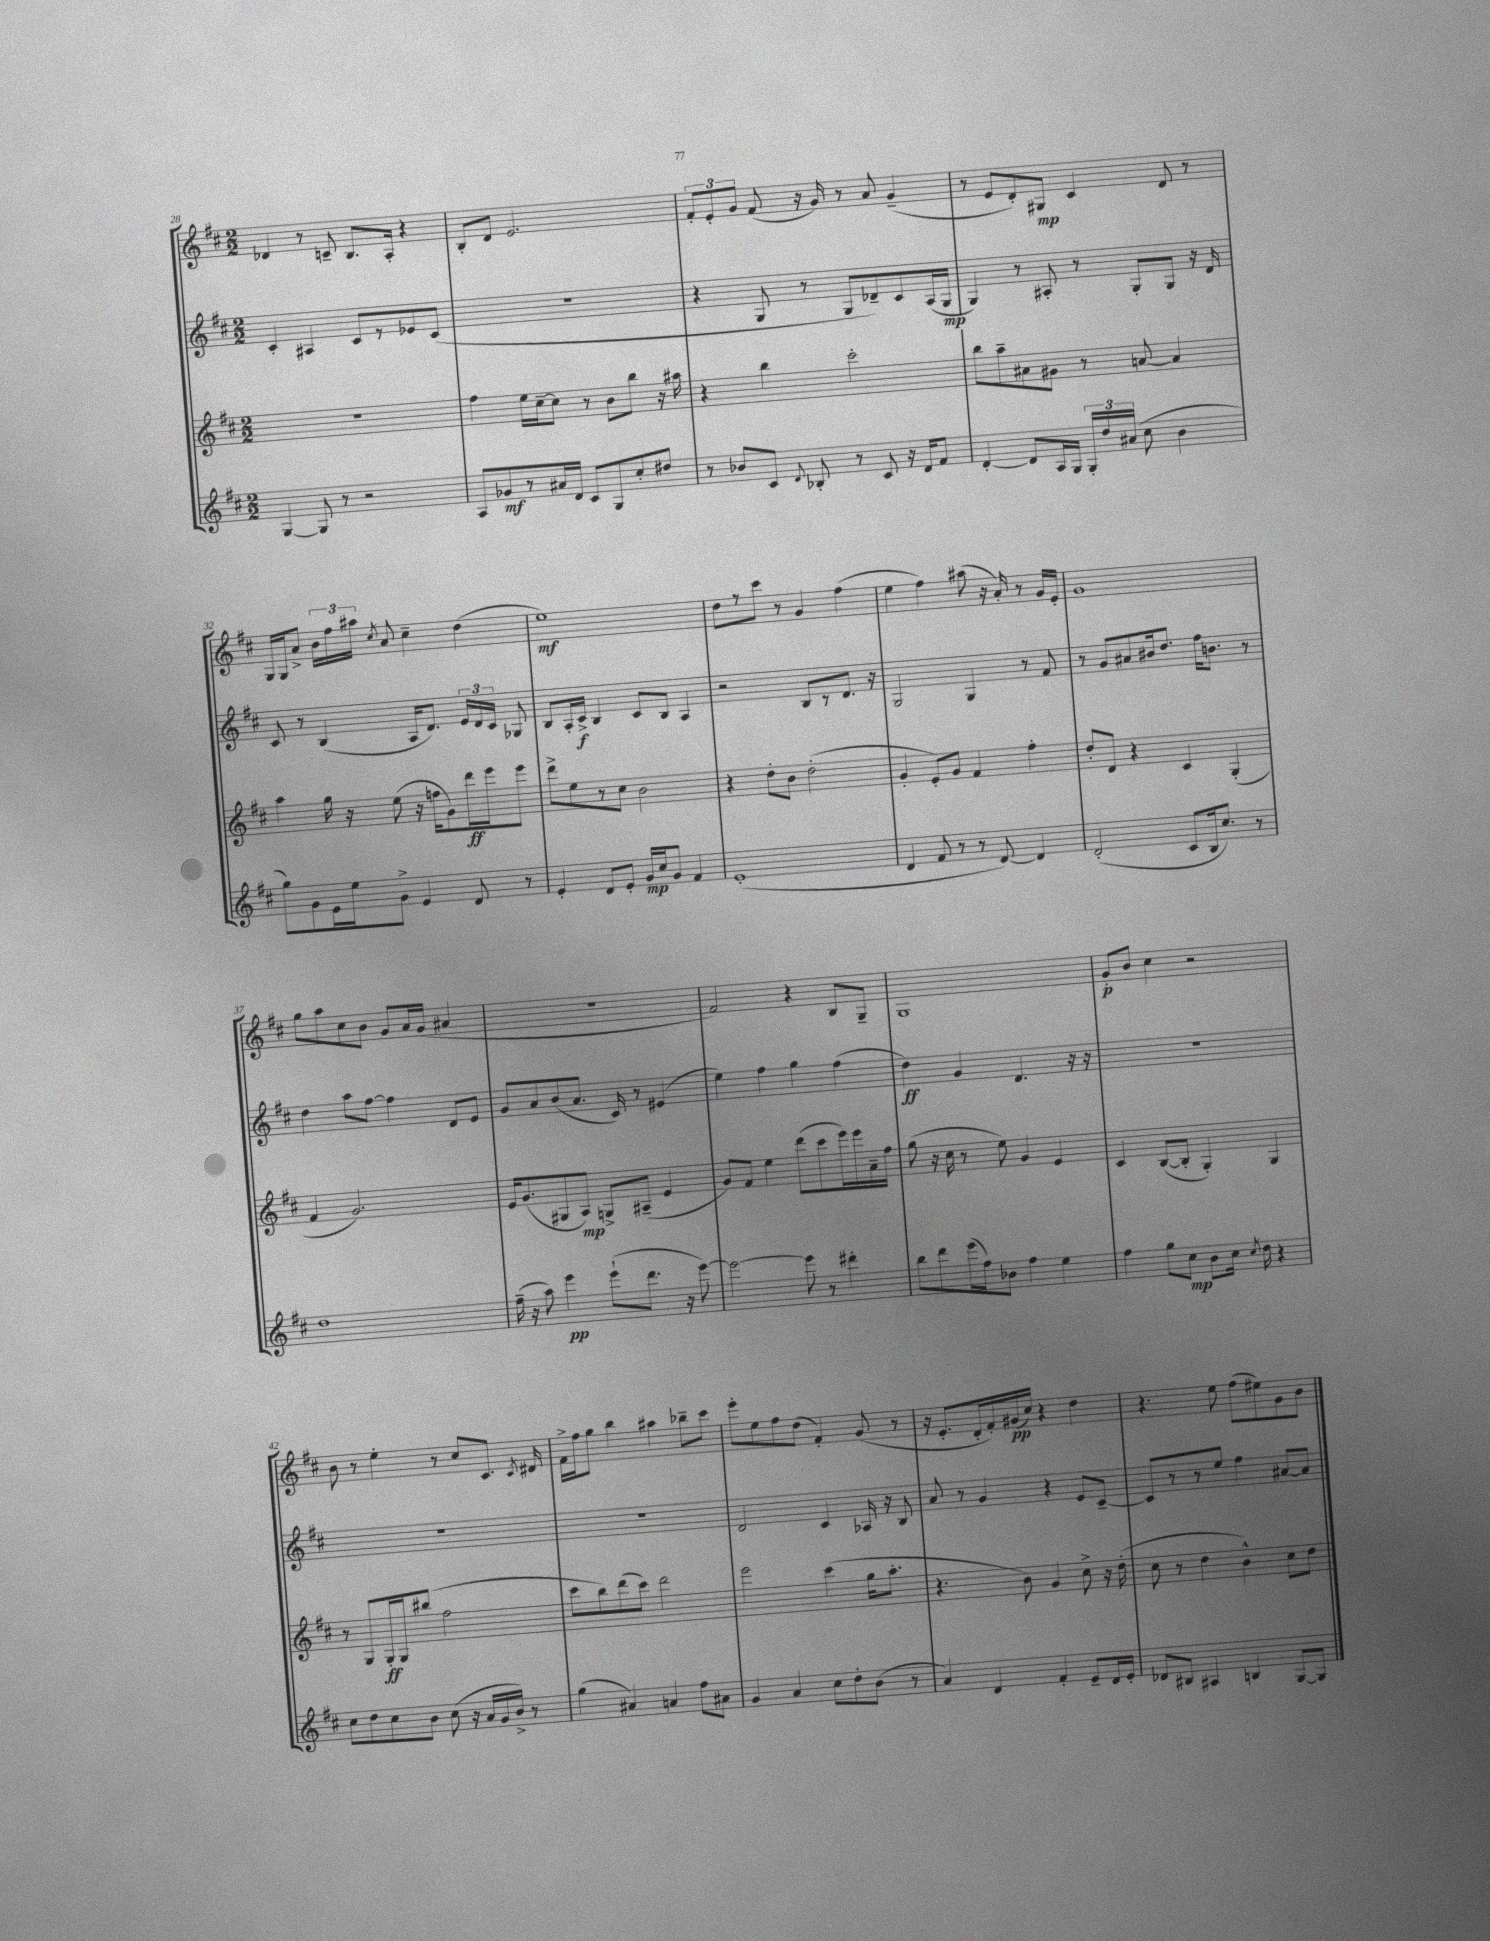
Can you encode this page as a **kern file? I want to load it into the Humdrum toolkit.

**kern	**dynam	**kern	**dynam	**kern	**dynam	**kern	**dynam
*part4	*part4	*part3	*part3	*part2	*part2	*part1	*part1
*staff4	*staff4	*staff3	*staff3	*staff2	*staff2	*staff1	*staff1
*clefG2	*	*clefG2	*	*clefG2	*	*clefG2	*
*k[f#c#]	*	*k[f#c#]	*	*k[f#c#]	*	*k[f#c#]	*
*M2/2	*	*M2/2	*	*M2/2	*	*M2/2	*
=28	=28	=28	=28	=28	=28	=28	=28
[4G/	.	1r	.	4c#'/	.	4d-X/	.
8G/]	.	.	.	4A#X/	.	8r	.
8r	.	.	.	.	.	8cn~/	.
2r	.	.	.	8c#/L	.	8.B/L	.
.	.	.	.	8r	.	.	.
.	.	.	.	.	.	16A'/Jk	.
.	.	.	.	8e-X/	.	4r	.
.	.	.	.	(8c#/J	.	.	.
=29	=29	=29	=29	=29	=29	=29	=29
8A/L	.	4ff#\	.	1r	.	8B'/L	.
8g-X/	mf	.	.	.	.	8d/J	.
8r	.	16ee\LL	.	.	.	2.e/	.
.	.	[16cc#~\J	.	.	.	.	.
16a#X/L	.	8cc#\J]	.	.	.	.	.
16d/JJ	.	.	.	.	.	.	.
8c#/L	.	8r	.	.	.	.	.
8G/	.	8b\L	.	.	.	.	.
8cc#'/	.	8bb\J	.	.	.	.	.
8dd#X/J	.	16r	.	.	.	.	.
.	.	16aa#X\	.	.	.	.	.
=30	=30	=30	=30	=30	=30	=30	=30
8r	.	4r	.	4r	.	12f#'/L	.
.	.	.	.	.	.	12e'/	.
8b-X/L	.	.	.	.	.	.	.
.	.	.	.	.	.	12g/J	.
8c#/J	.	4bb\	.	8G/	.	(8f#/	.
8qqd/	.	.	.	.	.	.	.
8B-X'/	.	.	.	8r	.	16r	.
.	.	.	.	.	.	16g/)	.
8r	.	2ccc#'\	.	8G/L	.	8r	.
8c#/	.	.	.	8d-X~/)	.	8a/	.
16r	.	.	.	8c#/	.	(4g~/	.
16d/KL	.	.	.	.	.	.	.
8f#/J	.	.	.	(16A/L	.	.	.
.	.	.	.	16G/JJ	mp	.	.
=31	=31	=31	=31	=31	=31	=31	=31
[4d'/	.	8bb\L	.	4G/)	.	8r	.
.	.	8aa~\	.	.	.	8e/L	.
8d/L]	.	8a#X\	.	8r	.	8d'/)	.
16A/L	.	8g#X\J	.	8A#X'/	.	8G#X/J	mp
16G/JJ	.	.	.	.	.	.	.
24G'/LL	.	8r	.	8r	.	4c#/	.
24dd/	.	.	.	.	.	.	.
(24a#X/JJ	.	.	.	.	.	.	.
8cc#\	.	[8an/	.	8G'/L	.	.	.
4b\	.	4a/]	.	8G/J	.	8d/	.
.	.	.	.	16r	.	8r	.
.	.	.	.	16d/	.	.	.
!!LO:LB:g=z
=32	=32	=32	=32	=32	=32	=32	=32
8gg\L)	.	4aa\	.	8c#/	.	16G/LL	.
.	.	.	.	.	.	16G/J	.
8g\	.	.	.	8r	.	8a^/J	.
16e\L	.	16gg\	.	(4B/	.	24b\LL	.
.	.	.	.	.	.	24ff#\	.
16ee\J	.	16r	.	.	.	.	.
.	.	.	.	.	.	24aa#X\JJ	.
.	.	.	.	.	.	8qcc#/	.
8g^\J	.	(8ee\	.	.	.	8a/	.
4e/	.	16r	.	16A/KL	.	4cc#~\	.
.	.	16ffn\KL	.	8.d/J)	.	.	.
.	.	8g\)	.	.	.	.	.
8d/	.	16ddd\L	ff	24e/LL	.	(4dd\	.
.	.	.	.	24d/	.	.	.
.	.	16eee\J	.	.	.	.	.
.	.	.	.	24c#/JJ	.	.	.
8r	.	8eee\J	.	8G-X/	.	.	.
=33	=33	=33	=33	=33	=33	=33	=33
4e'/	.	8ddd^\L	.	8B/L	.	1ee)	mf
.	.	8ee\	.	16A'/L	.	.	.
.	.	.	.	16c#^/JJ	f	.	.
8d/L	.	8r	.	4B/	.	.	.
8e'/J	.	8cc#\J	.	.	.	.	.
16g/LL	mp	2b\	.	8c#/L	.	.	.
16cc#/J	.	.	.	.	.	.	.
8g/J	.	.	.	8B/J	.	.	.
4f#/	.	.	.	4A/	.	.	.
=34	=34	=34	=34	=34	=34	=34	=34
(1e'	.	4r	.	2r	.	8dd\L	.
.	.	.	.	.	.	8r	.
.	.	8dd'\L	.	.	.	8ccc#\J	.
.	.	8b\J	.	.	.	8r	.
.	.	(2dd'\	.	8B/L	.	4g/	.
.	.	.	.	8r	.	.	.
.	.	.	.	8.d/J	.	(4ff#\	.
.	.	.	.	16r	.	.	.
=35	=35	=35	=35	=35	=35	=35	=35
4d/	.	4g'/	.	2G/	.	4ee\	.
8f#/	.	8e'/L)	.	.	.	4ff#\)	.
8r	.	8g/J	.	.	.	.	.
8r	.	4f#/	.	4G/	.	(8aa#X\	.
[8d/)	.	.	.	.	.	16r	.
.	.	.	.	.	.	16a'/)	.
4d/]	.	4ff#'\	.	8r	.	8r	.
.	.	.	.	8f#/	.	16g/LL	.
.	.	.	.	.	.	16e'/JJ	.
=36	=36	=36	=36	=36	=36	=36	=36
(2d'/	.	8dd'/L	.	8r	.	1g	.
.	.	8d/J	.	8g/L	.	.	.
.	.	4r	.	8a#X/	.	.	.
.	.	.	.	16b#X/k	.	.	.
.	.	.	.	8.dd/J	.	.	.
8c#/L	.	4c#/	.	.	.	.	.
16B/k	.	.	.	16ff#\KL	.	.	.
8.cc#/J)	.	.	.	8.bn\J	.	.	.
.	.	(4G'/	.	.	.	.	.
8r	.	.	.	8r	.	.	.
!!LO:LB:g=z
=37	=37	=37	=37	=37	=37	=37	=37
1dd	.	4f#/	.	4dd\	.	8gg\L	.
.	.	.	.	.	.	8aa\	.
.	.	2.g/)	.	8aa\L	.	8cc#\	.
.	.	.	.	[8ff#\J	.	8b\J	.
.	.	.	.	4ff#\]	.	8g/L	.
.	.	.	.	.	.	16a/L	.
.	.	.	.	.	.	(16g/JJ	.
.	.	.	.	8d/L	.	4a#X/	.
.	.	.	.	8e/J	.	.	.
=38	=38	=38	=38	=38	=38	=38	=38
(16ff#~\	.	16e/KL	.	8g/L	.	1r	.
16r	.	(8.g/	.	.	.	.	.
8aa\)	.	.	.	8a/	.	.	.
4eee\	pp	8G#X/	.	(8b/	.	.	.
.	.	8A/J)	mp	8.a/J	.	.	.
(8eee`\L	.	8Gn^/L	.	.	.	.	.
.	.	.	.	16c#/)	.	.	.
8.ddd\J	.	(8A#X~/J	.	8r	.	.	.
.	.	4e/	.	(4e#X/	.	.	.
16r	.	.	.	.	.	.	.
[8eee\)	.	.	.	.	.	.	.
=39	=39	=39	=39	=39	=39	=39	=39
2eee\_	.	8g/L)	.	4ee\)	.	2f#/)	.
.	.	8f#/J	.	.	.	.	.
.	.	4ee\	.	4ff#\	.	.	.
8eee\]	.	(8ddd\L	.	4gg\	.	4r	.
8r	.	8ccc#\	.	.	.	.	.
4ddd#X'\	.	16eee\L)	.	(4ff#\	.	8B/L	.
.	.	16eee\	.	.	.	.	.
.	.	16a~\	.	.	.	8G~/J	.
.	.	16ff#\JJ	.	.	.	.	.
=40	=40	=40	=40	=40	=40	=40	=40
8bb\L	.	(8gg\	.	4dd\)	ff	1G	.
8ddd\	.	16r	.	.	.	.	.
.	.	16cc#\	.	.	.	.	.
(16eee\L	.	8r	.	4g/	.	.	.
16ff#\J)	.	.	.	.	.	.	.
8b-X\J	.	8ee\)	.	.	.	.	.
4ff#\	.	4g/	.	4.d/	.	.	.
4ee\	.	4e/	.	.	.	.	.
.	.	.	.	16r	.	.	.
.	.	.	.	16r	.	.	.
=41	=41	=41	=41	=41	=41	=41	=41
4ff#\	.	4c#/	.	1r	.	8g'/L	p
.	.	.	.	.	.	8b/J	.
8gg\L	.	([8B/L	.	.	.	4cc#\	.
8cc#\J	mp	8B'/J]	.	.	.	.	.
8b\L	.	4G'/)	.	.	.	2r	.
16cc#\Jk	.	.	.	.	.	.	.
8qcc#/	.	.	.	.	.	.	.
16dd\	.	.	.	.	.	.	.
4r	.	4G/	.	.	.	.	.
!!LO:LB:g=z
=42	=42	=42	=42	=42	=42	=42	=42
8cc#\L	.	8r	.	1r	.	8b\	.
8dd\	.	8G/L	.	.	.	8r	.
8cc#\	.	16G'/L	ff	.	.	4ee'\	.
.	.	16G/J	.	.	.	.	.
8b\J	.	(8bb#X/J	.	.	.	.	.
(8cc#\	.	2ff#\	.	.	.	8r	.
16r	.	.	.	.	.	8cc#/L	.
16a/LL	.	.	.	.	.	.	.
16g/	.	.	.	.	.	8.c#/J	.
16b^/JJ)	.	.	.	.	.	.	.
8r	.	.	.	.	.	.	.
.	.	.	.	.	.	8qc#/	.
.	.	.	.	.	.	16d#X/	.
=43	=43	=43	=43	=43	=43	=43	=43
(4gg\	.	8ccc#\L	.	1r	.	16f#^\LL	.
.	.	.	.	.	.	16ff#\J	.
.	.	8bb\)	.	.	.	8gg\J	.
4a#X/)	.	(8ddd\	.	.	.	4bb\	.
.	.	8ccc#\J)	.	.	.	.	.
4an/	.	2ddd\	.	.	.	4aa#X\	.
8ff#\L	.	.	.	.	.	8bb-X~\L	.
8a#X\J	.	.	.	.	.	8ccc#\J	.
=44	=44	=44	=44	=44	=44	=44	=44
4g/	.	2eee\	.	2d/	.	8eee'\L	.
.	.	.	.	.	.	8ee\	.
4a/	.	.	.	.	.	8ff#\	.
.	.	.	.	.	.	(8dd\J	.
8cc#\L	.	(4ccc#\	.	4c#/	.	4f#'/)	.
8dd'\	.	.	.	.	.	.	.
(8b\J	.	16gg\KL	.	16A-X/	.	(8g/	.
.	.	8.aa'\J	.	16r	.	.	.
8r	.	.	.	8B/	.	8r	.
=45	=45	=45	=45	=45	=45	=45	=45
4a/)	.	4.r	.	8a/	.	16r	.
.	.	.	.	.	.	8.e'/L	.
.	.	.	.	8r	.	.	.
4d/	.	.	.	4g/	.	16d'/L	.
.	.	.	.	.	.	16f#'/)	.
.	.	8b\)	.	.	.	(16g#X/	pp
.	.	.	.	.	.	16cc#/JJ)	.
4f#'/	.	4g/	.	4r	.	4r	.
8e~/L	.	8cc#^\	.	8e/L	.	4dd\	.
16d/L	.	16r	.	[8c#~/J	.	.	.
16e'/JJ	.	(16dd'\	.	.	.	.	.
=46	=46	=46	=46	=46	=46	=46	=46
8d-X/L	.	8cc#\	.	8c#/L]	.	4.r	.
8B#X/J	.	8r	.	8r	.	.	.
4A#X/	.	4dd\	.	8r	.	.	.
.	.	.	.	8ee/J	.	8ee\	.
4Bn/	.	4b^^\)	.	4ff#\	.	(8ff#\L	.
.	.	.	.	.	.	8ee#X\)	.
[8G/L	.	8cc#\L	.	[8a#X/L	.	8g\	.
8G/J]	.	8dd\J	.	8a#/J]	.	8b\J	.
==	==	==	==	==	==	==	==
*-	*-	*-	*-	*-	*-	*-	*-
